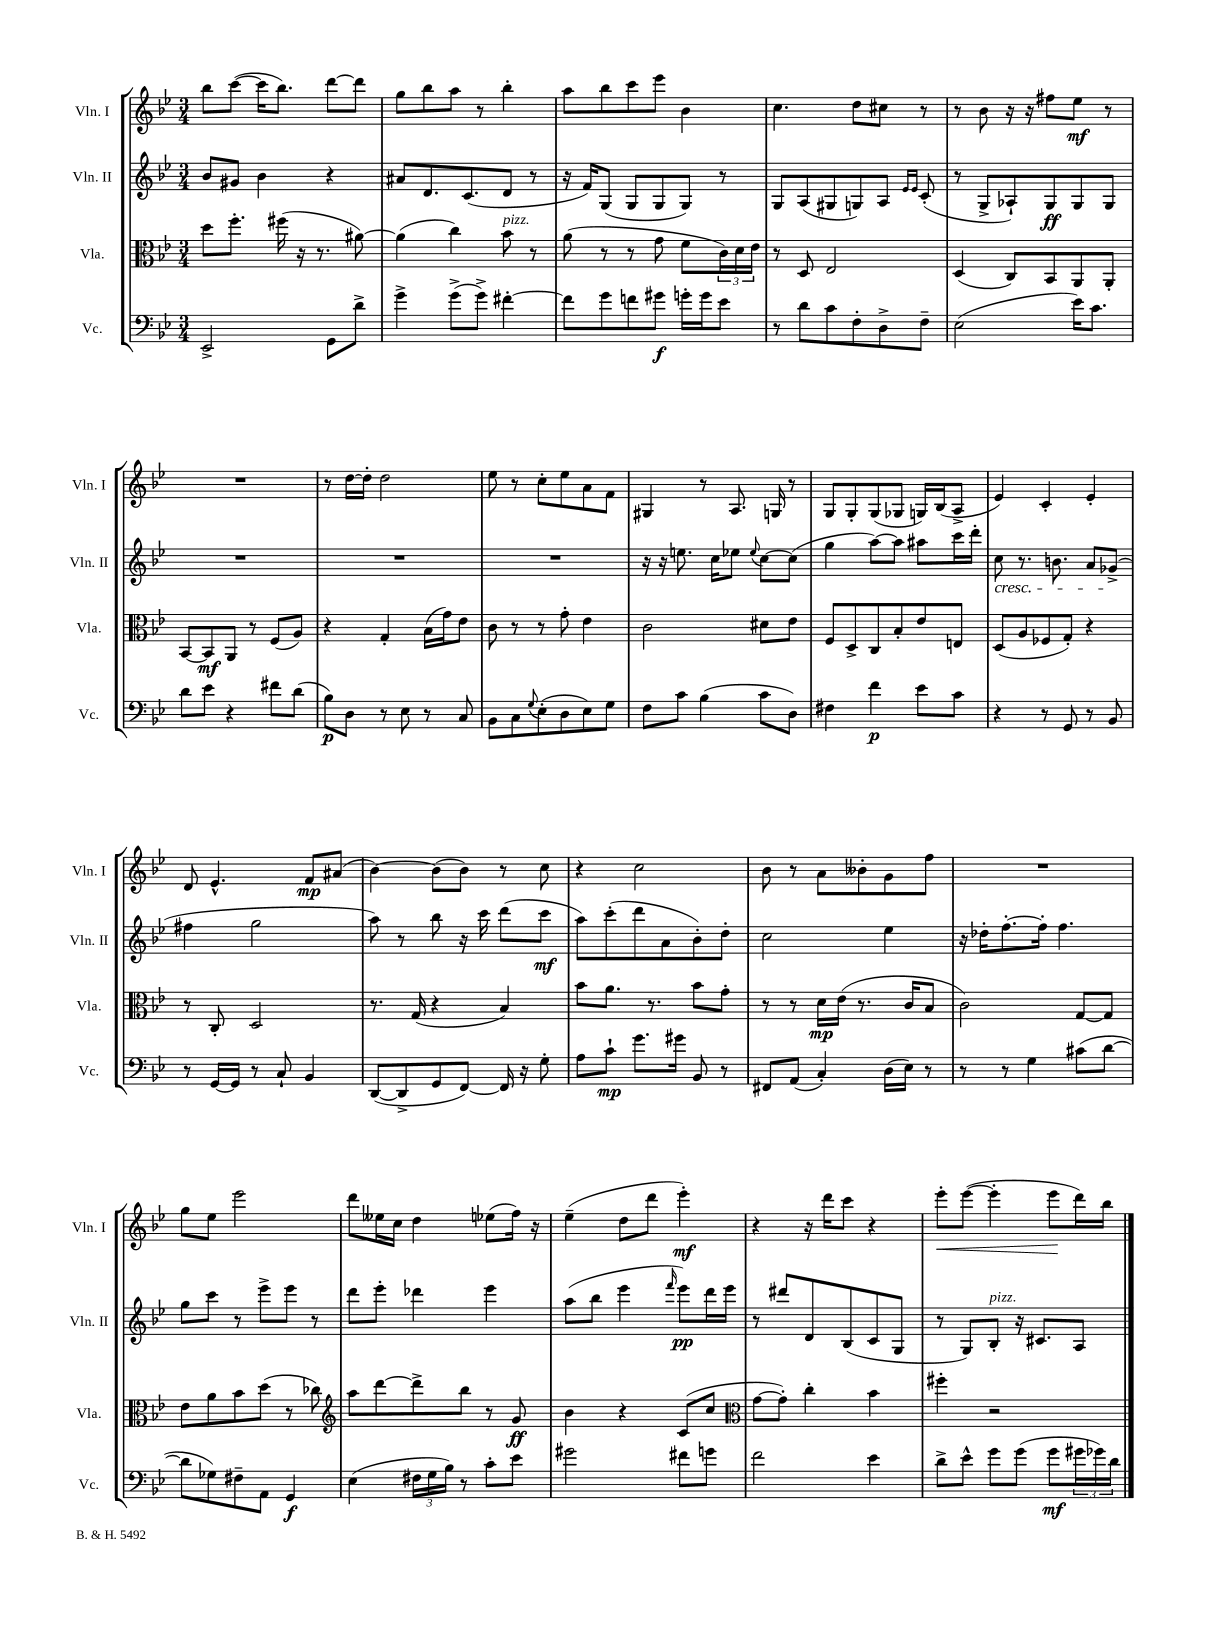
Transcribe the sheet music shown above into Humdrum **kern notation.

**kern	**kern	**kern	**kern
*staff4	*staff3	*staff2	*staff1
*clefF4	*clefC3	*clefG2	*clefG2
*k[b-e-]	*k[b-e-]	*k[b-e-]	*k[b-e-]
*M3/4	*M3/4	*M3/4	*M3/4
2EE-^/	8dd\L	8b-/L	8bb-\L
.	8.ff'\J	8g#/J	([8ccc\J
.	.	4b-\	16ccc\]LK
.	(16ff#\	.	8.bb-\J)
.	16r	.	.
.	8.r	.	.
8GG\L	.	4r	[8ddd\L
8d^\J	[8a#\)	.	8ddd\]J
=	=	=	=
4g^\	(4a#\]	8a#/L	8gg\L
.	.	8.d/	8bb-\
(8g^\L	4cc\)	.	8aa\J
.	.	(8.c/	.
8g^\J)	.	.	8r
[4f#'\	8b-\	8d/J	4bb-'\
.	8r	8r	.
=	=	=	=
8f#\]L	(8a\	16r	8aa\L
.	.	16f/LK)	.
8g\	8r	(8G/J	8bb-\
8f\	8r	8G/L	8ccc\
8g#\J	8g\	8G/	8eee-\J
16g'\LL	8f\L	8G/J)	4b-\
16g\J	.	.	.
8e-\J	24c\L)	8r	.
.	24d\	.	.
.	24e-\JJ	.	.
=	=	=	=
8r	8r	8G/L	4.cc\
8d\L	8D/	(8A/	.
8c\	2E-/	8G#/	.
8F'\	.	8G/)	8dd\L
8D^\	.	8A/J	8cc#\J
.	.	16qqe-/LL	.
.	.	16qqe-/JJ	.
8F~\J	.	(8c'/	8r
=	=	=	=
(2E-\	(4D/	8r	8r
.	.	8G^/L	8b-\
.	8C/L)	8A-`/)	16r
.	.	.	16r
.	8BB-/	8G/	8ff#\L
16e-\LK)	8AA/	8G/	8ee-\J
8.c\J	.	.	.
.	8AA'/J	8G/J	8r
=	=	=	=
8d\L	[8BB-/L	2.r	2.r
8e-\J	8BB-/]	.	.
4r	8AA/J	.	.
.	8r	.	.
8f#\L	(8F/L	.	.
(8d\J	8A/J)	.	.
=	=	=	=
8B-\L)	4r	2.r	8r
8D\J	.	.	[16dd\LL
.	.	.	16dd'\]JJ
8r	4G'/	.	2dd\
8E-\	.	.	.
8r	(16B-\LL	.	.
.	16g\J)	.	.
8C/	8e-\J	.	.
=	=	=	=
8BB-\L	8c\	2.r	8ee-\
8C\	8r	.	8r
8qqG/	.	.	.
(8E-'\	8r	.	8cc'\L
8D\	8g'\	.	8ee-\
8E-\)	4e-\	.	8a\
8G\J	.	.	8f\J
=	=	=	=
8F\L	2c\	16r	4G#/
.	.	16r	.
8c\J	.	8.ee\	.
(4B-\	.	.	8r
.	.	16cc\LK	.
.	.	8ee-\J	8.A/
.	.	8qqee-/	.
8c\L	8d#\L	[8cc\L	.
.	.	.	16G/
8D\J)	8e-\J	(8cc\]J	8r
=	=	=	=
4F#\	8F/L	4gg\	8G/L
.	8D^/	.	8G'/
4f\	8C/	[8aa\L)	(8G/
.	8B-'/	8aa\]J	8G-/J
8e-\L	8e-/	8aa#\L	16G/LL)
.	.	.	(16B-/J
8c\J	8E/J	16ccc\L	8A^/J
.	.	16ddd'\JJ	.
=	=	=	=
4r	(8D/L	8cc\	4e-/)
.	8A/	8.r	.
8r	8F-/	.	4c'/
.	.	8.b\	.
8GG/	8G'/J)	.	.
8r	4r	8a/L	4e-'/
8BB-/	.	(8g-^/J	.
=	=	=	=
8r	8r	4ff#\	8d/
[16GG/LL	8C'/	.	4.e-^^/
16GG/]JJ	.	.	.
8r	2D/	2gg\	.
8C`/	.	.	.
4BB-/	.	.	8f/L
.	.	.	(8a#/J
=	=	=	=
([8DD/L	8.r	8aa\)	[4b-\)
8DD^/]	.	8r	.
.	(16G/	.	.
8GG/	4r	8bb-\	(8b-\]L
[8FF/J)	.	16r	8b-\J)
.	.	16ccc\	.
16FF/]	4B-/)	(8ddd\L	8r
16r	.	.	.
8G'\	.	8ccc\J	8cc\
=	=	=	=
8A\L	8b-\L	8aa\L)	4r
8c`\J	8.a\J	(8ccc'\	.
8.g\L	.	8ddd\	2cc\
.	8.r	.	.
.	.	8a\	.
16g#\Jk	.	.	.
8BB-/	8b-\L	8b-'\)	.
8r	8g'\J	8dd'\J	.
=	=	=	=
8FF#/L	8r	2cc\	8b-\
(8AA/J	8r	.	8r
4C'/)	16d\LL	.	8a\L
.	(16e-\JJ	.	.
.	8.r	.	8b--'\
(16D\LL	.	4ee-\	8g\
16E-\JJ)	16c/LK	.	.
8r	8B-/J	.	8ff\J
=	=	=	=
8r	2c\)	16r	2.r
.	.	16dd-'\LK	.
8r	.	[8.ff'\	.
4G\	.	.	.
.	.	16ff'\]Jk	.
.	.	4.ff\	.
(8c#\L	[8G/L	.	.
[8d\J	8G/]J	.	.
=	=	=	=
8d\]L	8e-\L	8gg\L	8gg\L
8G-\)	8a\	8ccc\J	8ee-\J
8F#~\	8b-\	8r	2eee-\
8AA\J	(8dd\J	8eee-^\L	.
4GG/	8r	8eee-\J	.
.	8cc-\)	8r	.
=	=	=	=
*	*clefG2	*	*
(4E-\	8aa\L	8ddd\L	8ddd\L
.	[8ddd\	8eee-'\J	16ee--\L
.	.	.	16cc\JJ
24F#\LL	8ddd^\]	4ddd-\	4dd\
24G\	.	.	.
24B-\JJ)	.	.	.
8r	8bb-\J	.	.
8c'\L	8r	4eee-\	(8ee-\L
8e-\J	8g/	.	16ff\Jk)
.	.	.	16r
=	=	=	=
2g#\	4b-\	(8aa\L	(4ee-~\
.	.	8bb-\J	.
.	4r	4eee-\	8dd\L
.	.	.	8ddd\J
.	.	16qqfff/	.
8f#\L	(8c/L	8eee-\L)	4eee-'\)
8g\J	8cc/J	16ddd\L	.
.	.	16eee-\JJ	.
=	=	=	=
*	*clefC3	*	*
2f\	[8g\L	8r	4r
.	8g'\]J)	8ddd#/L	.
.	4cc'\	8d/	16r
.	.	.	16ddd\LK
.	.	(8B-/	8ccc\J
4e-\	4b-\	8c/	4r
.	.	8G/J	.
=	=	=	=
8d^\L	4ff#'\	8r	8eee-'\L
8e-^^\J	.	8G/L)	([8eee-\J
8g\L	2r	8B-'/J	4eee-'\]
(8g\J	.	16r	.
.	.	8.c#/L	.
8g\L	.	.	8eee-\L
24g#\L	.	8A/J	16ddd\L)
24g-\)	.	.	.
.	.	.	16bb-\JJ
24d\JJ	.	.	.
==	==	==	==
*-	*-	*-	*-
